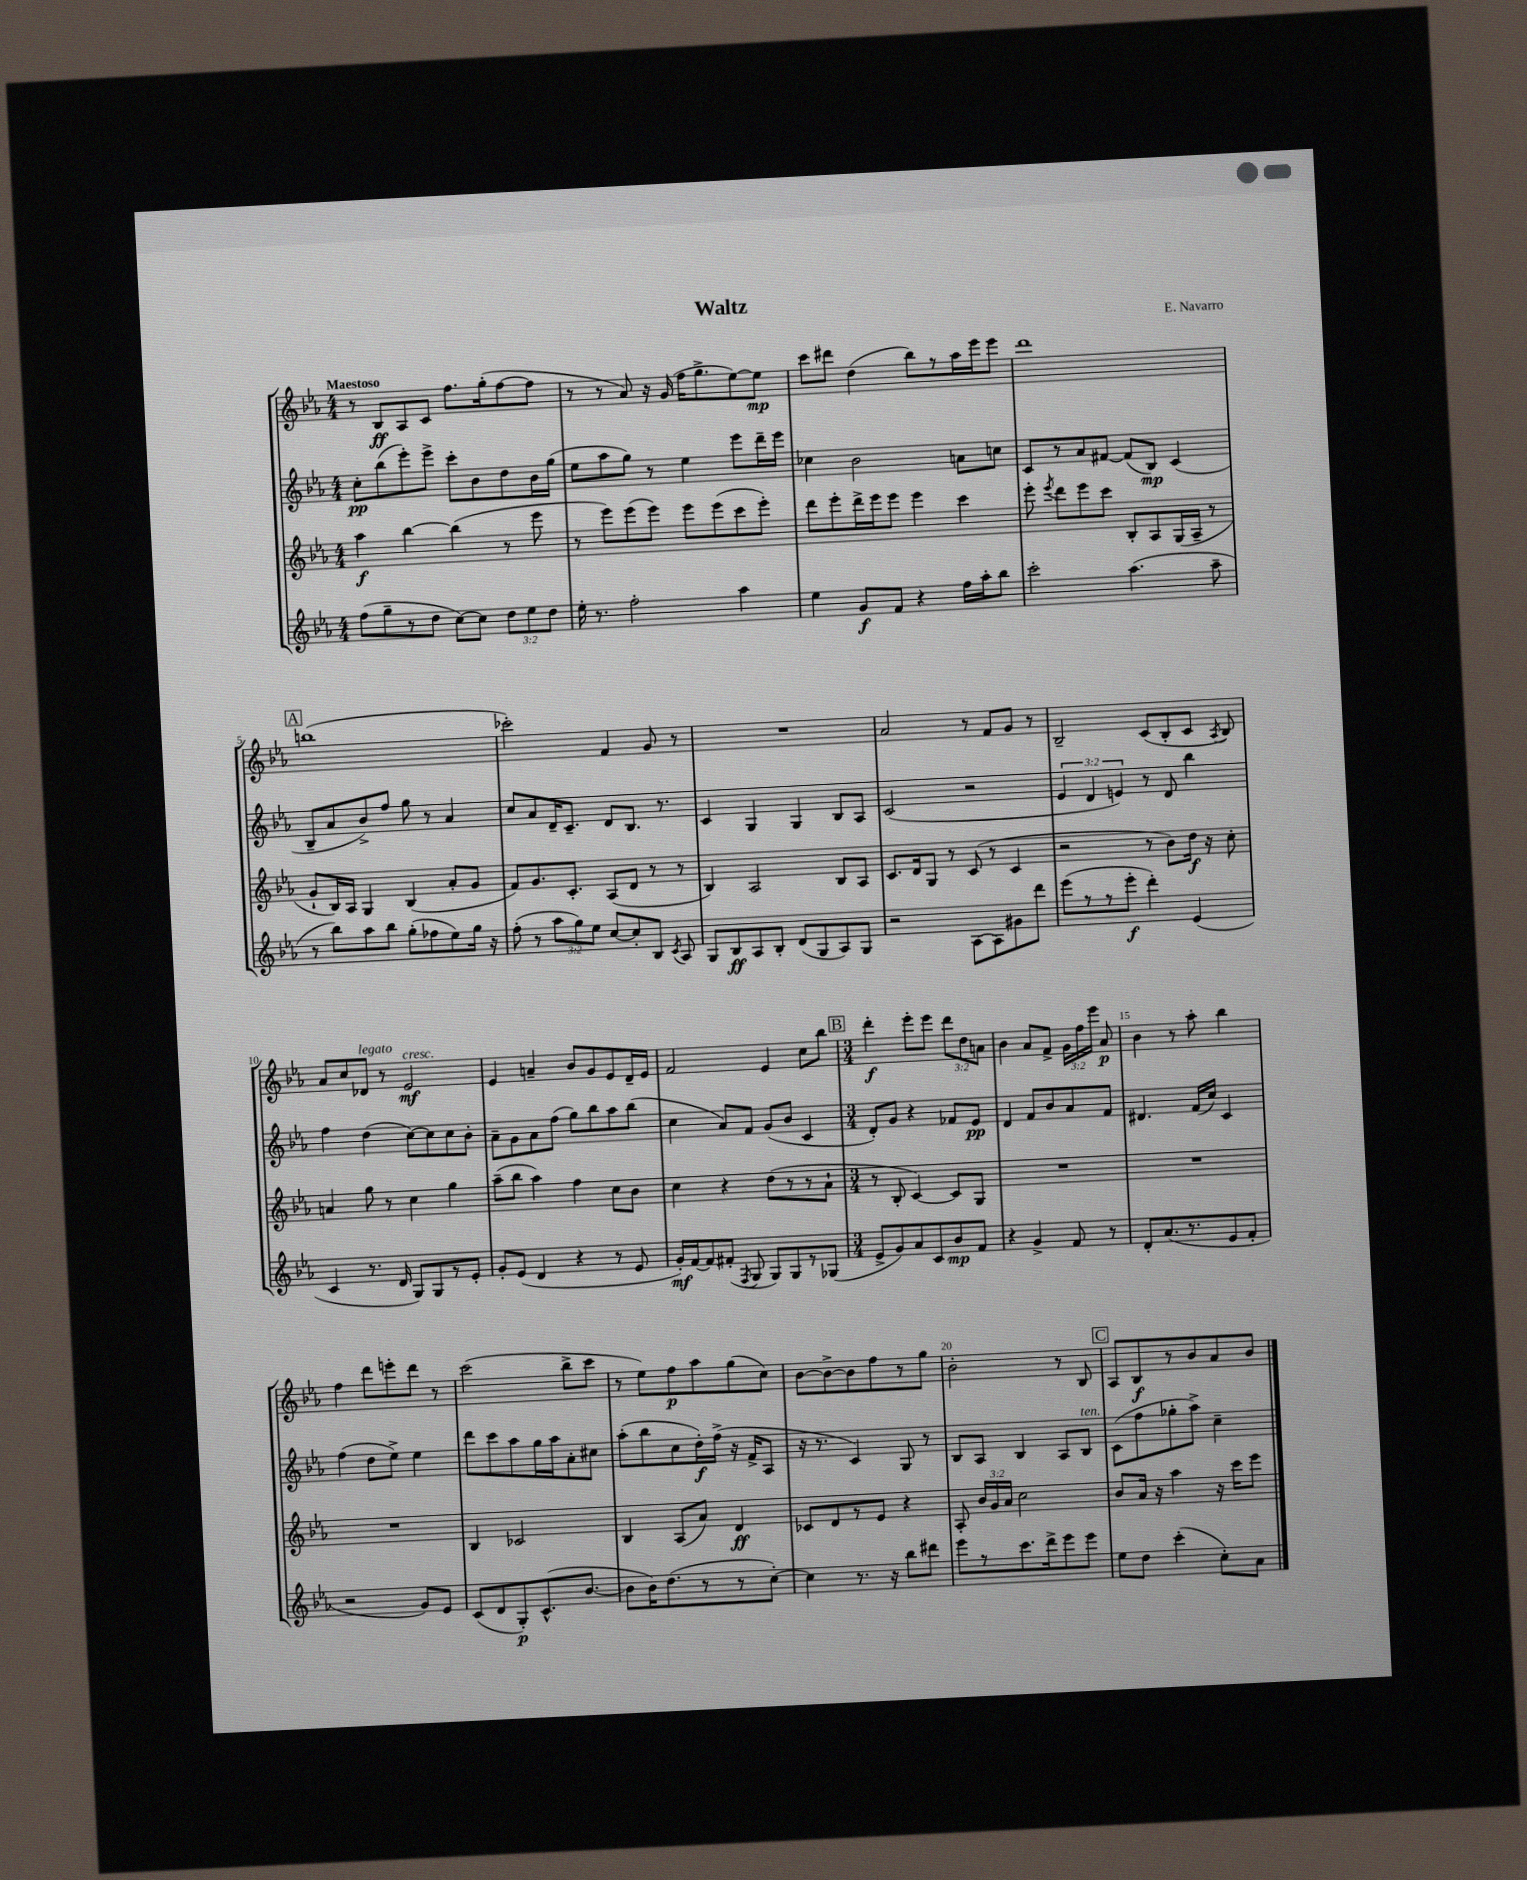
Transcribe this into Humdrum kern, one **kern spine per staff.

**kern	**dynam	**kern	**dynam	**kern	**dynam	**kern	**dynam
*part4	*part4	*part3	*part3	*part2	*part2	*part1	*part1
*staff4	*staff4	*staff3	*staff3	*staff2	*staff2	*staff1	*staff1
*clefG2	*	*clefG2	*	*clefG2	*	*clefG2	*
*k[b-e-a-]	*	*k[b-e-a-]	*	*k[b-e-a-]	*	*k[b-e-a-]	*
*M4/4	*	*M4/4	*	*M4/4	*	*M4/4	*
=1	=1	=1	=1	=1	=1	=1	=1
!	!	!	!	!	!	!LO:TX:a:B:t=Maestoso	!
(8ff\L	.	4aa-\	f	8cc'\L	pp	8r	.
8gg~\	.	.	.	(8bb-\	.	8B-/L	ff
8r	.	[4bb-\	.	8eee-'\)	.	8A-/	.
8dd\J	.	.	.	8eee-^\J	.	8c/J	.
[8cc\L)	.	(4bb-\]	.	8ccc'\L	.	8.ff\L	.
8cc\J]	.	.	.	8b-\	.	.	.
.	.	.	.	.	.	(16gg'\k	.
12dd\L	.	8r	.	8dd\	.	[8ff\	.
12ee-\	.	.	.	.	.	.	.
.	.	8eee-\	.	16b-\L	.	8ff\J]	.
12dd\J	.	.	.	.	.	.	.
.	.	.	.	(16gg\JJ	.	.	.
=2	=2	=2	=2	=2	=2	=2	=2
16ee-'\	.	8r	.	8ee-\L	.	8r	.
8.r	.	.	.	.	.	.	.
.	.	8eee-\L)	.	8aa-\	.	8r	.
2ff'\	.	(8eee-\	.	8gg\J)	.	8a-/)	.
.	.	8eee-\J)	.	8r	.	16r	.
.	.	.	.	.	.	(16g/	.
.	.	8eee-\L	.	4ee-\	.	16ff\KL	.
.	.	.	.	.	.	8.gg^\	.
.	.	(8eee-\	.	.	.	.	.
4aa-\	.	8ccc\	.	8eee-\L	.	[8ee-\)	.
.	.	8eee-'\J)	.	16ddd~\L	.	8ee-\J]	mp
.	.	.	.	16eee-\JJ	.	.	.
=3	=3	=3	=3	=3	=3	=3	=3
4ee-\	.	8ddd\L	.	4cc-X\	.	8ccc\L	.
.	.	8eee-'\	.	.	.	8ddd#X\J	.
8g/L	f	16ddd^\L	.	2b-\	.	(4dd\	.
.	.	16eee-\J	.	.	.	.	.
8f/J	.	8eee-\J	.	.	.	.	.
4r	.	4eee-\	.	.	.	8bb-\L)	.
.	.	.	.	.	.	8r	.
16ff\LL	.	4ccc\	.	8an\L	.	16aa-\L	.
16aa-'\J	.	.	.	.	.	16eee-\J	.
8bb-\J	.	.	.	8ccn\J	.	8eee-\J	.
=4	=4	=4	=4	=4	=4	=4	=4
2ccc'\	.	8eee-'\	.	8c/L	.	1ddd	.
.	.	8qeee-/	.	.	.	.	.
.	.	8ddd\L	.	8r	.	.	.
.	.	8eee-\	.	8a-/	.	.	.
.	.	8ccc\J	.	[8f#X/J	.	.	.
(4.aa-\	.	8B-'/L	.	(8f#/L]	.	.	.
.	.	8A-/	.	8B-/J)	mp	.	.
.	.	(16G/L	.	(4c/	.	.	.
.	.	16A-~/JJ	.	.	.	.	.
8aa-~\	.	8r	.	.	.	.	.
!!LO:LB:g=z
!!LO:REH:place=s1:t=A
=5	=5	=5	=5	=5	=5	=5	=5
8r	.	8g`/L	.	8B-~/L	.	(1bbn	.
8bb-\L)	.	16B-/L)	.	8a-/	.	.	.
.	.	16A-/JJ	.	.	.	.	.
8aa-\	.	4G/	.	8b-^/)	.	.	.
8bb-\J	.	.	.	8ff/J	.	.	.
(8gg'\L	.	(4B-/	.	8gg\	.	.	.
8ff-X\	.	.	.	8r	.	.	.
8ee-\)	.	8a-'/L	.	4a-/	.	.	.
16gg\Jk	.	8g/J	.	.	.	.	.
16r	.	.	.	.	.	.	.
=6	=6	=6	=6	=6	=6	=6	=6
(8ff'\	.	8f/L)	.	8cc/L	.	2ccc-X'\)	.
8r	.	8.g/	.	8a-/	.	.	.
12aa-\L	.	.	.	16d~/K	.	.	.
.	.	8.c'/J	.	8.c~/J	.	.	.
12gg\)	.	.	.	.	.	.	.
12ee-\J	.	.	.	.	.	.	.
[8cc/L	.	(8A-/L	.	8d/L	.	4f/	.
8cc'/]	.	8d/J	.	8.B-/J	.	.	.
8B-/J	.	8r	.	.	.	8g/	.
.	.	.	.	8.r	.	.	.
8qc/	.	.	.	.	.	.	.
8A-/	.	8r	.	.	.	8r	.
=7	=7	=7	=7	=7	=7	=7	=7
8G/L	.	4B-/)	.	4c/	.	1r	.
8B-/	ff	.	.	.	.	.	.
8A-/	.	2A-/	.	4G/	.	.	.
8B-'/J	.	.	.	.	.	.	.
(8d/L	.	.	.	4G/	.	.	.
8G/	.	.	.	.	.	.	.
8A-/)	.	8B-/L	.	8B-/L	.	.	.
8G/J	.	8A-/J	.	8A-/J	.	.	.
=8	=8	=8	=8	=8	=8	=8	=8
2r	.	8.c/L	.	(2c/	.	2a-/	.
.	.	16d/k	.	.	.	.	.
.	.	8G/J	.	.	.	.	.
.	.	8r	.	.	.	.	.
[8A-\L	.	(8c/	.	2r	.	8r	.
8A-\]	.	8r	.	.	.	8f/L	.
8g#X\	.	4c/	.	.	.	8g/J	.
8ddd\J	.	.	.	.	.	8r	.
=9	=9	=9	=9	=9	=9	=9	=9
(8eee-\L	.	2r	.	6e-/	.	2B-~/	.
8r	.	.	.	.	.	.	.
.	.	.	.	6d/	.	.	.
8r	.	.	.	.	.	.	.
.	.	.	.	6en/)	.	.	.
8eee-'\J	f	.	.	.	.	.	.
4ddd'\)	.	8r	.	8r	.	(8c/L	.
.	.	8b-\L)	.	8d/	.	8B-'/	.
(4e-/	.	16dd\Jk	f	4bb-\	.	8c/J	.
.	.	16r	.	.	.	.	.
.	.	.	.	.	.	8qA-/	.
.	.	8cc'\	.	.	.	8B-/)	.
!!LO:LB:g=z
=10	=10	=10	=10	=10	=10	=10	=10
4c/	.	4an/	.	4ff\	.	8a-/L	.
.	.	.	.	.	.	8cc/	.
!	!	!	!	!	!	!LO:TX:a:i:t=legato	!
8.r	.	8gg\	.	(4dd\	.	8d-X/J	.
.	.	8r	.	.	.	8r	.
16d/	.	.	.	.	.	.	.
!	!	!	!	!	!	!LO:TX:a:i:t=cresc.	!
8G/L)	.	4cc\	.	[8cc\L)	.	2e-/	mf
8G/	.	.	.	8cc\]	.	.	.
8r	.	4gg\	.	8cc\	.	.	.
8e-'/J	.	.	.	8b-'\J	.	.	.
=11	=11	=11	=11	=11	=11	=11	=11
8g'/L	.	(8aa-~\L	.	8a-~\L	.	4e-/	.
(8e-/J	.	8bb-\J	.	8g\	.	.	.
4d/	.	4aa-\)	.	8a-\	.	4an~/	.
.	.	.	.	(8ff\J	.	.	.
4r	.	4ff\	.	8gg\L)	.	8b-/L	.
.	.	.	.	8bb-\	.	8g/	.
8r	.	8cc\L	.	8aa-\	.	8e-/	.
8e-/	.	8b-\J	.	(8bb-\J	.	16d~/L	.
.	.	.	.	.	.	16e-/JJ	.
=12	=12	=12	=12	=12	=12	=12	=12
16g'/LL)	mf	4cc\	.	4cc\	.	2f/	.
[16f/J	.	.	.	.	.	.	.
8f/]	.	.	.	.	.	.	.
(8f#X'/J	.	4r	.	8a-/L)	.	.	.
8qF/	.	.	.	.	.	.	.
8G/	.	.	.	8f/J	.	.	.
8G/L)	.	(8dd\L	.	(8g/L	.	4e-/	.
8G/	.	8r	.	8b-/J	.	.	.
8r	.	8r	.	4c/	.	8cc\L	.
(8G-X/J	.	8a-`\J	.	.	.	8bb-\J	.
!!LO:REH:place=s1:t=B
=13	=13	=13	=13	=13	=13	=13	=13
*M3/4	*	*M3/4	*	*M3/4	*	*M3/4	*
8e-^/L	.	8r	.	8d'/L)	.	4ddd'\	f
8g/)	.	8B-'/	.	8g/J	.	.	.
8a-/	.	[4c/)	.	4r	.	8eee-'\L	.
8c/	.	.	.	.	.	8eee-\J	.
8b-/	mp	8c/L]	.	8f-X/L	.	12ddd\L	.
.	.	.	.	.	.	12dd\	.
8f/J	.	8G/J	.	8e-/J	pp	.	.
.	.	.	.	.	.	12an\J	.
=14	=14	=14	=14	=14	=14	=14	=14
4r	.	2.r	.	4d/	.	4b-\	.
4g^/	.	.	.	8f/L	.	8a-/L	.
.	.	.	.	8b-/	.	8f^/J	.
8f/	.	.	.	8a-/	.	24g\LL	.
.	.	.	.	.	.	24ff\	.
.	.	.	.	.	.	24eee-\JJ	.
8r	.	.	.	8f/J	.	8a-/	p
=15	=15	=15	=15	=15	=15	=15	=15
8d'/L	.	2.r	.	4.d#X/	.	4b-\	.
(8.a-/	.	.	.	.	.	.	.
.	.	.	.	.	.	8r	.
8.r	.	.	.	.	.	.	.
.	.	.	.	(16f/LL	.	8aa-'\	.
.	.	.	.	16cc/JJ)	.	.	.
8e-/	.	.	.	4c/	.	4bb-\	.
8f'/J	.	.	.	.	.	.	.
!!LO:LB:g=z
=16	=16	=16	=16	=16	=16	=16	=16
2r	.	2.r	.	(4ff\	.	4ff\	.
.	.	.	.	8dd\L	.	8ddd\L	.
.	.	.	.	8ee-^\J)	.	8eeen'\	.
8g/L)	.	.	.	4ee-\	.	8ddd\J	.
8e-/J	.	.	.	.	.	8r	.
=17	=17	=17	=17	=17	=17	=17	=17
(8c/L	.	4B-/	.	8ddd\L	.	(2ccc\	.
8d/	.	.	.	8ccc\	.	.	.
8G'/)	p	2c-X/	.	8aa-\	.	.	.
(8.c^^/	.	.	.	16gg\L	.	.	.
.	.	.	.	16aa-\J	.	.	.
.	.	.	.	8a-'\	.	8bb-^\L	.
[8.b-/J	.	.	.	.	.	.	.
.	.	.	.	8cc#X\J	.	8ccc\J	.
=18	=18	=18	=18	=18	=18	=18	=18
8b-\L]	.	4B-/	.	(8aa-'\L	.	8r	.
16b-\K)	.	.	.	8bb-\	.	8ee-\L)	.
(8.dd\	.	.	.	.	.	.	.
.	.	(8A-/L	.	8cc\	.	8ff\	p
8r	.	8a-/J)	.	16dd'\L)	f	8aa-\	.
.	.	.	.	(16ff^\JJ	.	.	.
8r	.	4d/	ff	16r	.	(8gg\	.
.	.	.	.	16f^/KL	.	.	.
[8cc'\J)	.	.	.	8A-/J	.	8cc\J)	.
=19	=19	=19	=19	=19	=19	=19	=19
4cc\]	.	8c-X/L	.	16r	.	[8b-\L	.
.	.	.	.	8.r	.	.	.
.	.	8d/	.	.	.	8b-^\_	.
8.r	.	8r	.	4c/)	.	8b-\]	.
.	.	8e-/J	.	.	.	8ff\	.
16r	.	.	.	.	.	.	.
8bb-\L	.	4r	.	8G/	.	8r	.
8ddd#X\J	.	.	.	8r	.	8gg\J	.
=20	=20	=20	=20	=20	=20	=20	=20
8eee-\L	.	8A-'/	.	8B-/L	.	2b-'\	.
8r	.	24b-/LL	.	8A-/J	.	.	.
.	.	24g/	.	.	.	.	.
.	.	24a-/JJ	.	.	.	.	.
8.ccc\	.	2cc\	.	4B-/	.	.	.
16ddd^\k	.	.	.	.	.	.	.
8eee-\	.	.	.	8A-/L	.	8r	.
!	!	!	!	!LO:TX:a:i:t=ten.	!	!	!
8eee-\J	.	.	.	8B-/J	.	8B-/	.
!!LO:REH:place=s1:t=C
=21	=21	=21	=21	=21	=21	=21	=21
8ee-\L	.	8b-/L	.	(8c\L	.	8A-/L	.
8dd\J	.	16a-/Jk	.	8ff\	.	8B-/	f
.	.	16r	.	.	.	.	.
(4ccc'\	.	4aa-\	.	8gg-X'\	.	8r	.
.	.	.	.	8aa-^\J)	.	8b-/	.
8cc'\L)	.	16r	.	4cc~\	.	8a-/	.
.	.	16ccc\KL	.	.	.	.	.
8a-\J	.	8eee-\J	.	.	.	8b-/J	.
==	==	==	==	==	==	==	==
*-	*-	*-	*-	*-	*-	*-	*-
